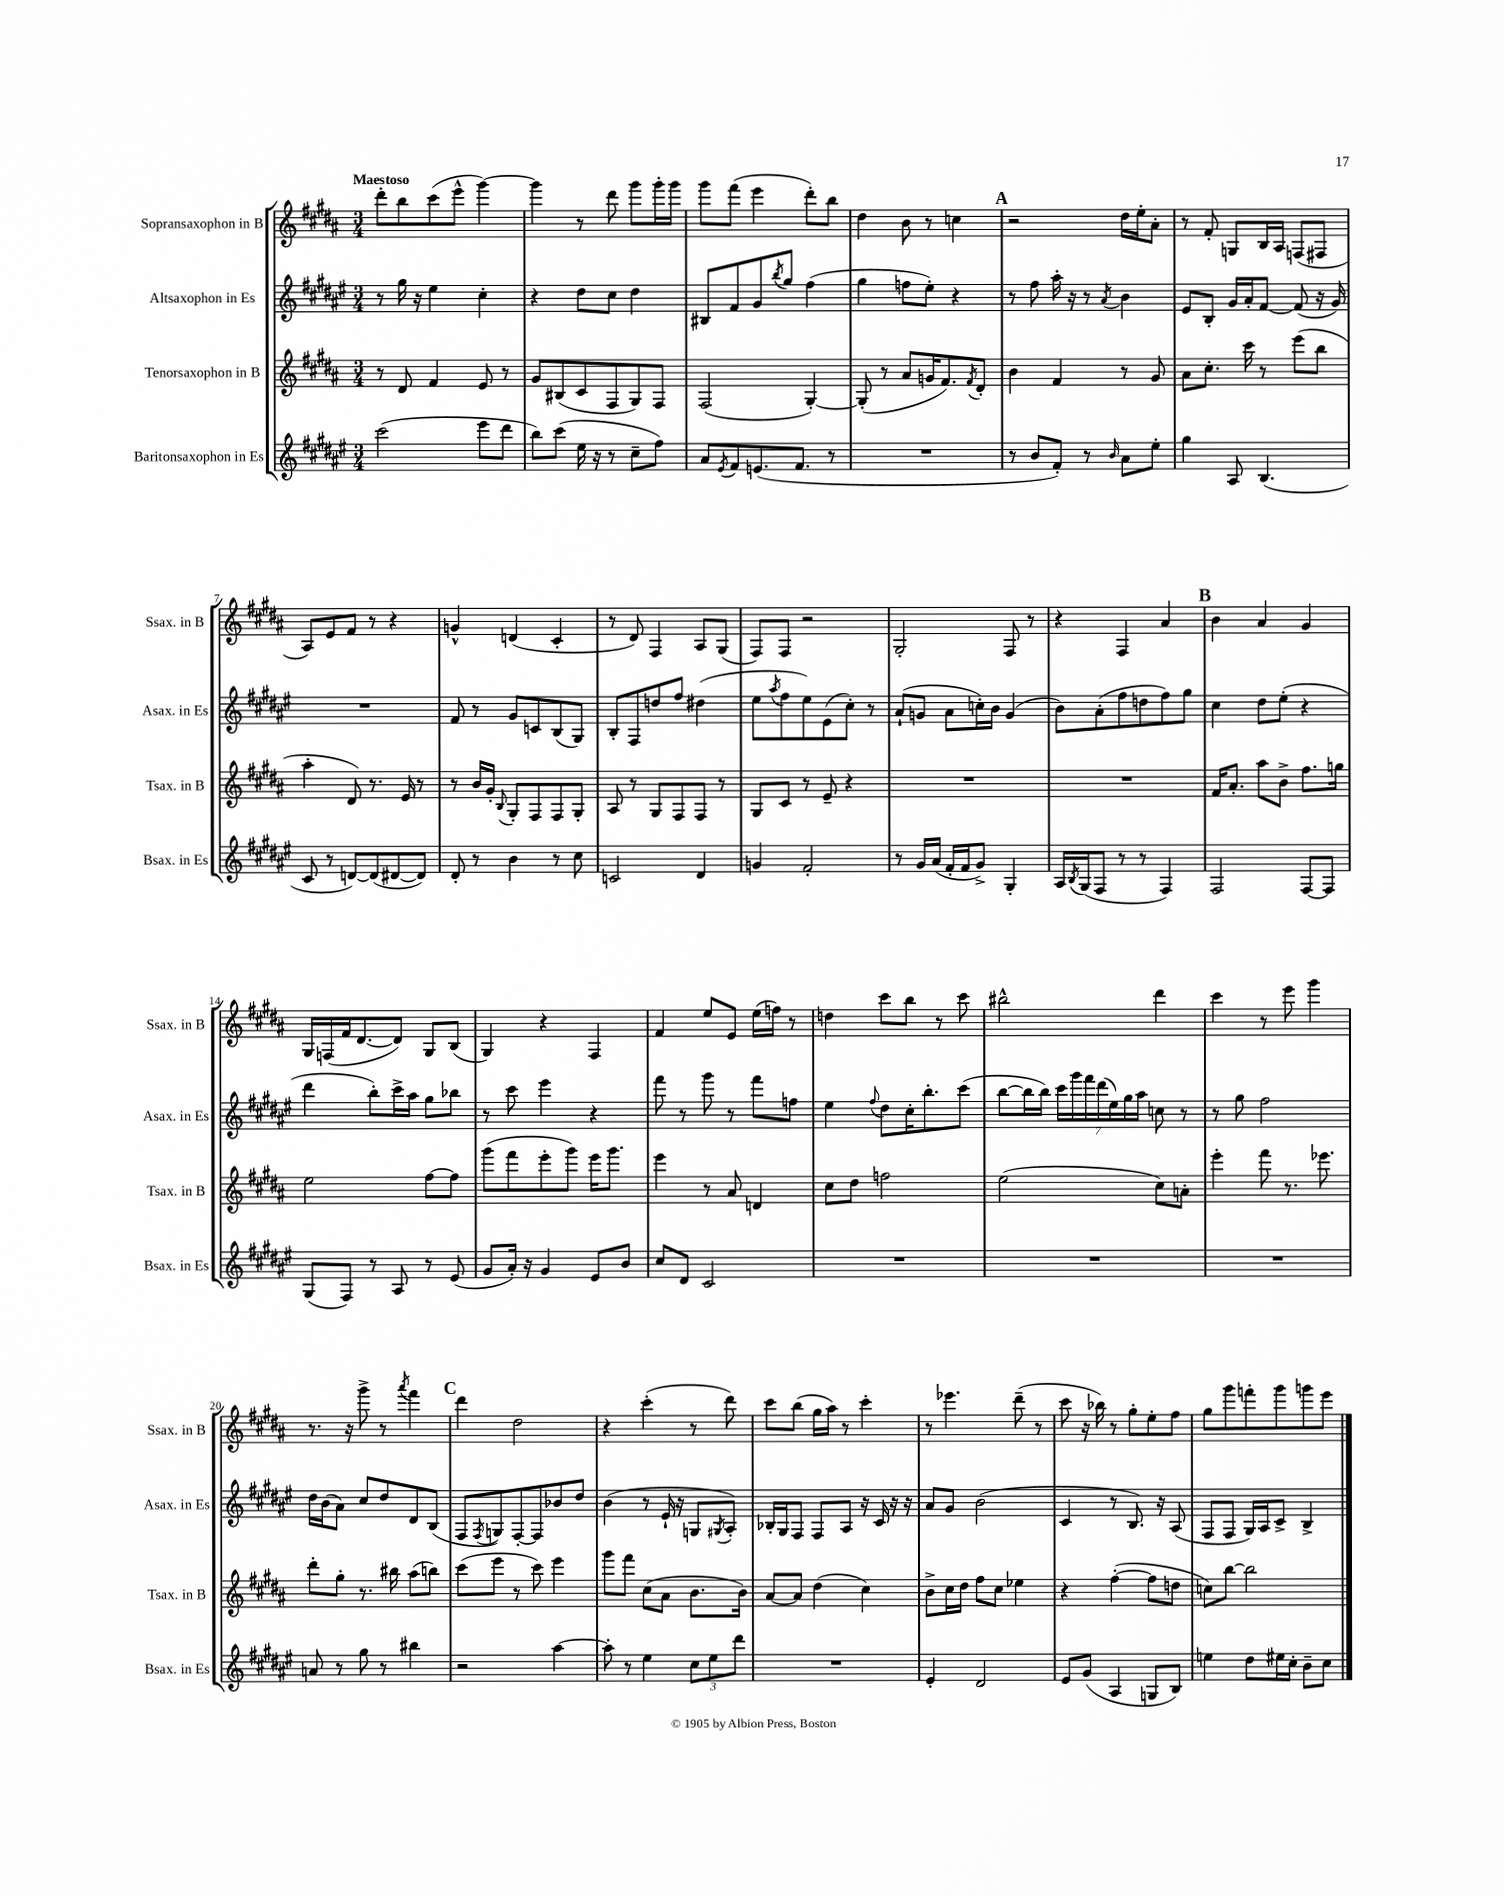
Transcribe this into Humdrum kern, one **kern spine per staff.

**kern	**kern	**kern	**kern
*staff4	*staff3	*staff2	*staff1
*clefG2	*clefG2	*clefG2	*clefG2
*k[f#c#g#d#a#e#]	*k[f#c#g#d#a#]	*k[f#c#g#d#a#e#]	*k[f#c#g#d#a#]
*M3/4	*M3/4	*M3/4	*M3/4
(2ccc#	8r	8r	8ddd#'
.	8d#	16gg#	8bb
.	.	16r	.
.	4f#	4ee#	(8ccc#
.	.	.	8eee^^
8eee#	8e	4cc#'	[4ggg#)
8ddd#	8r	.	.
=	=	=	=
8bb)	8g#	4r	4ggg#]
(8ccc#	(8B#	.	.
16ee#	8c#	8dd#	8r
16r	.	.	.
8r	8F#	8cc#	8ddd#
8cc#~	8G#)	4dd#	8ggg#
8ff#)	8F#	.	16ggg#'
.	.	.	16ggg#
=	=	=	=
8a#	(2F#	8B#	8ggg#
8qe#	.	.	.
8f#	.	8f#	(8fff#
(8.e	.	8g#	4eee
.	.	8qbb	.
.	.	8gg#	.
8.f#	.	.	.
.	[4G#')	(4ff#	8ddd#')
8r	.	.	8bb
=	=	=	=
2.r	(8G#']	4gg#	4dd#
.	8r	.	.
.	8a#	8ff	8b
.	16g	8ee#')	8r
.	8.f#)	.	.
.	.	4r	4cc
.	8qf#	.	.
.	8d#'	.	.
=	=	=	=
8r	4b	8r	2r
8b	.	8ff#	.
8f#')	4f#	16aa#'	.
.	.	16r	.
8r	.	8r	.
16qqb	.	8qa#	.
8a#	8r	4b	16dd#
.	.	.	16ee'
8ee#'	8g#	.	8a#'
=	=	=	=
4gg#	8a#	8e#	8r
.	8.cc#'	8B'	8f#'
8A#	.	16g#	8G
.	16ccc#	16a#'	.
(4.B	8r	[8f#	16B
.	.	.	16A#
.	(8eee	(8f#]	(8F
.	8bb	16r	8F#
.	.	16g#)	.
=	=	=	=
8c#	4aa#'	2.r	8A#)
8r	.	.	8e
[8d)	8d#)	.	8f#
(8d]	8.r	.	8r
[8d#	.	.	4r
.	16e	.	.
8d#])	8r	.	.
=	=	=	=
8d#'	8r	8f#	4g^^
8r	16b	8r	.
.	16g#'	.	.
.	8qqB	.	.
4b	8G#'	8g#	(4d
.	8F#	8c	.
8r	8F#	(8B	4c#'
8cc#	8G#'	8G#)	.
=	=	=	=
2c	8A#	8B'	8r
.	8r	8F#	8d#)
.	8G#	8dd	4F#
.	8F#	8ff#	.
4d#	8F#	(4dd#	8A#
.	8r	.	(8G#
=	=	=	=
4g	8G#	8ee#	8F#)
.	.	8qaa#	.
.	8c#	8ff#	8F#
2f#'	8r	8ee#)	2r
.	8e~	(8e#	.
.	4r	8cc#')	.
.	.	8r	.
=	=	=	=
8r	2.r	(8a#`	2G#'
16g#	.	8g	.
(16a#	.	.	.
16f#'	.	8a#	.
16f#	.	.	.
8g#^)	.	16cc')	.
.	.	16b	.
4G#'	.	(4g	8F#
.	.	.	8r
=	=	=	=
16A#	2.r	8b)	4r
8qB	.	.	.
(16G#	.	.	.
8F#	.	(8a#'	.
8r	.	8ff#	4F#
8r	.	8dd	.
4F#)	.	8ff#)	4a#
.	.	8gg#	.
=	=	=	=
2F#	16f#	4cc#	4b
.	8.a#'	.	.
.	8aa#	8dd#	4a#
.	8b^	(8ee#'	.
[8F#	8.ff#	4r	4g#
8F#]	.	.	.
.	16gg	.	.
=	=	=	=
(8G#	2ee	4ddd#	16G#
.	.	.	(16F
8F#)	.	.	16f#
.	.	.	[8.d#
8r	.	8bb')	.
8A#	.	16ccc#^	8d#])
.	.	16aa#	.
8r	[8ff#	8gg#	8G#
(8e#	8ff#]	8bb-	(8B
=	=	=	=
8g#	(8ggg#	8r	4G#)
16a#')	8fff#	8ccc#	.
16r	.	.	.
4g#	8eee'	4eee#	4r
.	8ggg#)	.	.
8e#	16eee	4r	4F#
.	8.ggg#	.	.
8b	.	.	.
=	=	=	=
8cc#	4eee	8fff#	4f#
8d#	.	8r	.
2c#	8r	8ggg#	8ee
.	8a#	8r	8e
.	4d	8fff#	(16ee
.	.	.	16ff)
.	.	8ff	8r
=	=	=	=
2.r	8cc#	4ee#	4dd
.	8dd#	.	.
.	.	8qqff#	.
.	2ff	8dd#	8ccc#
.	.	16cc#'	8bb
.	.	8.bb'	.
.	.	.	8r
.	.	(8ccc#	8ccc#
=	=	=	=
2.r	(2ee	[8bb	2bb#^^
.	.	16bb]	.
.	.	16bb)	.
.	.	28ccc#	.
.	.	28ggg#	.
.	.	28fff#	.
.	.	(28ddd#	.
.	.	28ee#)	.
.	.	28gg#	.
.	.	28aa#	.
.	8cc#)	8cc	4ddd#
.	8a'	8r	.
=	=	=	=
2.r	4eee'	8r	4ccc#
.	.	8gg#	.
.	8fff#	2ff#	8r
.	8.r	.	8eee
.	.	.	4ggg#
.	8.eee-	.	.
=	=	=	=
8a	8ddd#'	16dd#	8.r
.	.	(16b	.
8r	8gg#'	8a#)	.
.	.	.	16r
8gg#	8.r	8cc#	8ggg#^
8r	.	8dd#	8r
.	16bb#	.	.
.	.	.	8qaaa#
4bb#	(8aa#	8d#	4fff#
.	8bb)	(8B	.
=	=	=	=
2r	(8ccc#	8F#	4ddd#
.	.	8qF#	.
.	8eee	8G)	.
.	8r	[8F#'	2dd#
.	8ccc#)	8F#]	.
[4aa#	4eee	8b-	.
.	.	8dd#	.
=	=	=	=
8aa#']	8ggg#	(4b	4r
8r	8fff#	.	.
4ee#	(8cc#	8r	(4ccc#'
.	8a#	16e#`	.
.	.	16r	.
12cc#	8.b	8G	8r
12ee#	.	.	.
.	.	8qG#	.
.	.	8A#')	8ddd#)
12ddd#	.	.	.
.	16b)	.	.
=	=	=	=
2.r	[8a#	16B-'	8ccc#
.	.	16G#	.
.	8a#]	8F#	(8bb
.	(4dd#	8F#	16gg#
.	.	.	16aa#)
.	.	8A#	8r
.	4cc#)	16r	4ccc#'
.	.	16c#	.
.	.	16r	.
.	.	16r	.
=	=	=	=
4e#'	8b^	8a#	8r
.	16cc#	8g#	4.eee-
.	16dd#	.	.
2d#	8ff#	(2b	.
.	8cc#	.	.
.	4ee-	.	(8ddd#~
.	.	.	8r
=	=	=	=
8e#	4r	4c#	8ccc#
(8g#	.	.	16r
.	.	.	16bb-)
4A#	([4ff#'	8r	8r
.	.	8.B)	8gg#'
8G	8ff#]	.	8ee'
.	.	16r	.
8B)	8dd	(8A#	8ff#
=	=	=	=
4ee	8cc)	8F#	8gg#
.	[8bb	8F#	8ggg#
8dd#	2bb]	16G#)	8fff'
.	.	16A#	.
16ee#	.	8c#^	8ggg#
16cc#'	.	.	.
8b~	.	4B^	8ggg
8cc#	.	.	8eee
==	==	==	==
*-	*-	*-	*-
